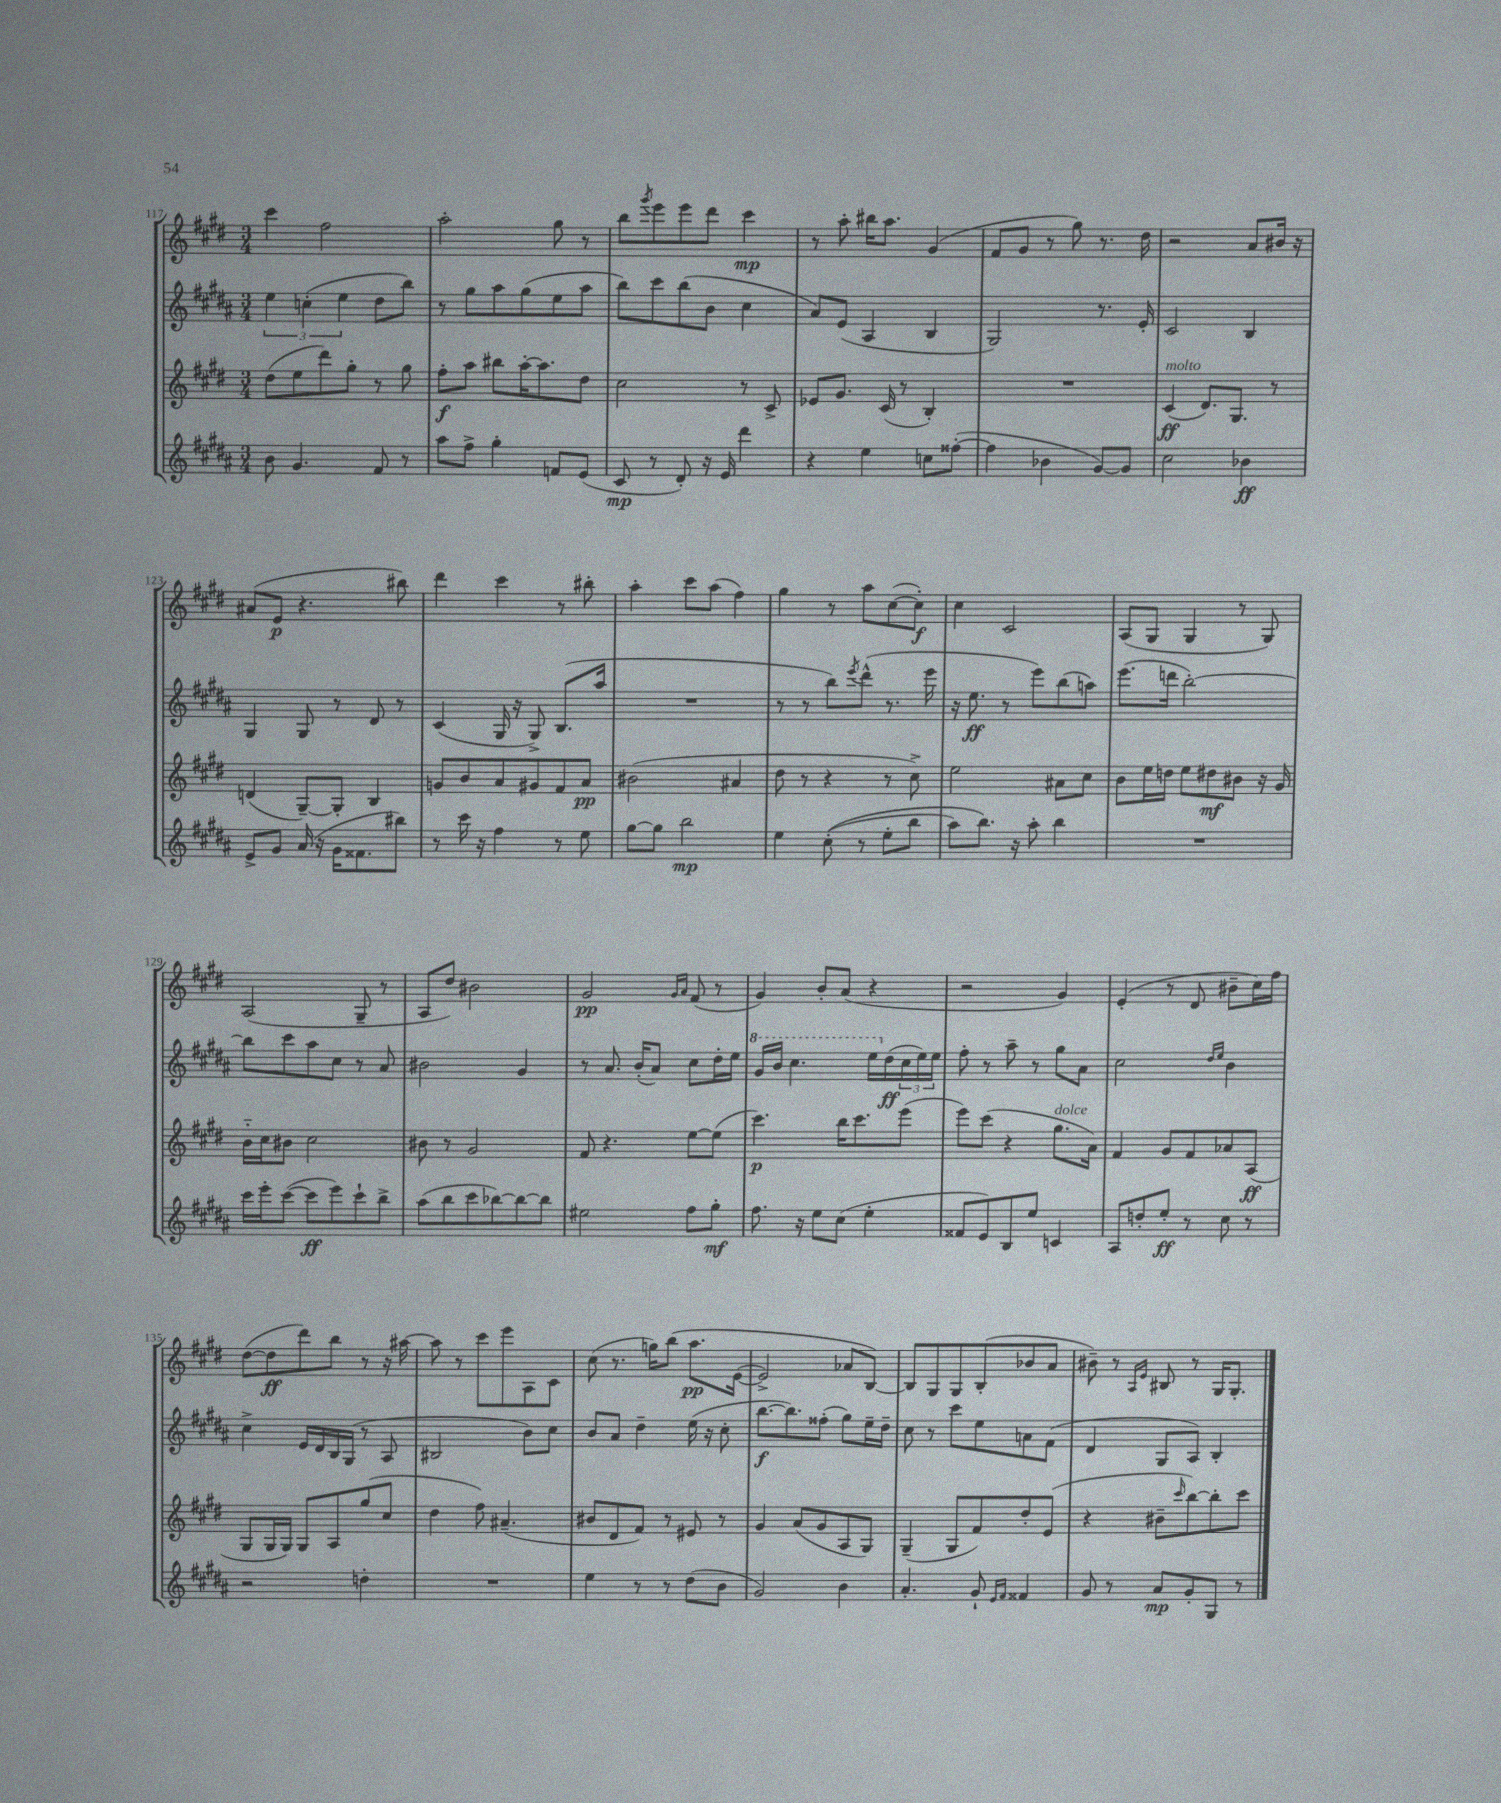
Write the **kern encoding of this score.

**kern	**kern	**kern	**kern
*staff4	*staff3	*staff2	*staff1
*clefG2	*clefG2	*clefG2	*clefG2
*k[f#c#g#d#a#]	*k[f#c#g#d#]	*k[f#c#g#d#a#]	*k[f#c#g#d#]
*M3/4	*M3/4	*M3/4	*M3/4
8b\	(8dd#\L	6ee\	4ccc#\
4.g#/	8ee\	.	.
.	.	(6cc'\	.
.	8ddd#\)	.	2ff#\
.	.	6ee\	.
.	8gg#'\J	.	.
8f#/	8r	8dd#\L	.
8r	8gg#\	8bb\J)	.
=	=	=	=
8aa#\L	8ff#'\L	8r	2aa'\
8ff#^\J	8aa\J	8gg#\L	.
4gg#'\	8bb#\L	8aa#\	.
.	[16aa'\K	(8gg#\	.
.	8.aa\]	.	.
8f/L	.	8ee\	8gg#\
(8e/J	8dd#\J	8aa#\J	8r
=	=	=	=
8c#/	2cc#\	8bb\L)	8bb\L
.	.	.	8qggg#/
8r	.	8ccc#\	8eee\
8d#'/)	.	(8bb\	8eee\
16r	.	8b\J	8ddd#\J
16e/	.	.	.
4ddd#\	8r	4cc#\	4ccc#\
.	8c#^/	.	.
=	=	=	=
4r	8e-/L	8a#/L)	8r
.	8.g#/J	(8e/J	8aa'\
4ee\	.	4A#/	16bb#\LK
.	(16c#/	.	8.aa\J
.	8r	.	.
8cc\L	4B'/)	4B/	(4g#/
([8ff##'\J	.	.	.
=	=	=	=
4ff##\]	2.r	2G#/)	8f#/L
.	.	.	8g#/J
4b-\	.	.	8r
.	.	.	8gg#\)
[8g#/L)	.	8.r	8.r
8g#/]J	.	.	.
.	.	16e'/	16dd#\
=	=	=	=
2cc#\	(4c#/	2c#/	2r
.	8.d#/L)	.	.
.	8.G#/J	.	.
4b-\	.	4B/	8a/L
.	8r	.	16b#/Jk
.	.	.	16r
=	=	=	=
8e^/L	(4d/	4G#/	(8a#/L
8g#/J	.	.	8e/J
(16a#/	[8G#~/L)	8G#/	4.r
16r	.	.	.
16g#\LK	8G#'/]J	8r	.
8.f##\	.	.	.
.	4B/	8d#/	.
8bb#\J)	.	8r	8bb#\)
=	=	=	=
8r	8g/L	(4c#/	4ddd#\
16ccc#\	8b/	.	.
16r	.	.	.
4ff#\	8a/	16G#/	4ccc#\
.	.	16r	.
.	8g#/	8G#^/)	.
8r	8f#/	(8.B/L	8r
8ee\	8a/J	.	8bb#'\
.	.	16aa#/Jk	.
=	=	=	=
[8gg#\L	(2b#\	2.r	4aa'\
8gg#\]J	.	.	.
2bb\	.	.	8ccc#\L
.	.	.	(8aa\J
.	4a#/	.	4ff#\)
=	=	=	=
4ee\	8dd#\	8r	4gg#\
.	8r	8r	.
&((8cc#'\	4r	8bb\L)	8r
.	.	8qeee/	.
8r	.	(8ddd#^^\J	8aa\L
8ee'\L	8r	8.r	([8cc#\
8bb\J	8cc#^\)	.	8cc#'\]J)
.	.	16eee\	.
=	=	=	=
8aa#\L)	2ee\	16r	4cc#\
.	.	8.ee\	.
8.bb\J&)	.	.	.
.	.	8r	2c#/
16r	.	.	.
8aa#'\	.	8eee\L)	.
4bb\	8a#\L	(8bb\	.
.	8cc#\J	8aa\J)	.
=	=	=	=
2.r	8b\L	(8.eee\L	(8A/L
.	16ee\L	.	8G#/J
.	16dd\JJ	16ddd\Jk	.
.	8ee\L	[2bb'\)	4G#/
.	8dd#\	.	.
.	8b#\J	.	8r
.	16r	.	8G#/)
.	16g#/	.	.
=	=	=	=
16ccc#\LL	16b'~\LL	8bb\]L	(2A/
16eee'\J	16cc#\J	.	.
([8ccc#\J	8b#\J	8ccc#\	.
8ccc#\]L	2cc#\	8aa#\	.
8eee\)	.	8cc#\J	.
8ccc#`\	.	8r	8G#~/
8bb^\J	.	8a#/	8r
=	=	=	=
(8aa#\L	8b#\	2b#\	8A/L
8bb\	8r	.	8dd#/J)
8ccc#\	2g#/	.	2b#\
[8bb-\)	.	.	.
8bb-\_	.	4g#/	.
8bb-\]J	.	.	.
=	=	=	=
2ee#\	8f#/	8r	2g#/
.	4.r	8.a#/	.
.	.	(16b'/LK	.
.	.	8a#/J)	.
.	.	.	16qqg#/LL
.	.	.	16qqa/JJ
8ff#\L	[8ee\L	8cc#\L	(8f#/
8gg#'\J	(8ee\]J	16dd#'\L	8r
.	.	16ee\JJ	.
=	=	=	=
8.ff#\	4.ccc#\)	16gg#/LL	4g#/)
.	.	16bb/JJ	.
.	.	4.ccc#\	.
16r	.	.	.
8ee\L	.	.	8b'/L
(8cc#\J	16bb\LK	.	(8a/J
.	8.ccc#\	.	.
4ee'\	.	16eee\LL	4r
.	.	(16dd#\	.
.	(8eee\J	24cc#\	.
.	.	24ee\)	.
.	.	24ee\JJ	.
=	=	=	=
8f##/L	8eee\L)	8ff#'\	2r
8e/)	(8ccc#\J	8r	.
8B/	4r	8aa#~\	.
8ee/J	.	8r	.
4c/	8.gg#\L	8gg#\L	4g#/)
.	.	8a#\J	.
.	16a\Jk)	.	.
=	=	=	=
8A#/L	4f#/	2cc#\	(4e'/
8dd'/	.	.	.
8ee'/J	8g#/L	.	8r
8r	8f#/	.	8d#/
.	.	16qqdd#/LL	.
.	.	16qqee/JJ	.
8cc#\	8a-/	4b\	8b#~\L
8r	(8A/J	.	16cc#\L)
.	.	.	16ff#\JJ
=	=	=	=
2r	8G#/L	4cc#^\	([8dd#\L
.	16G#/L	.	8dd#\]
.	16G#/JJ)	.	.
.	8G#/L	16e/LL	8ddd#\)
.	.	16d#/	.
.	8A/	16B/	8bb\J
.	.	(16G#/JJ	.
4dd'\	(8gg#/	8r	8r
.	8cc#/J	8A#/	16r
.	.	.	[16aa#\
=	=	=	=
2.r	4dd#\	2B#/	8aa#\]
.	.	.	8r
.	8ff#\)	.	8ccc#\L
.	(4.a#~/	.	8eee\
.	.	8b\L)	8A\
.	.	8cc#\J	8c#\J
=	=	=	=
4ee\	8b#/L	8b/L	(8cc#\
.	8d#/	8a#/J	8.r
8r	8f#/J)	4dd#~\	.
.	.	.	16gg\LK)
8r	8r	.	&(8bb\J
(8dd#\L	8e#/	(16ee\	8.aa\L
.	.	16r	.
8b\J	8r	8cc#'\	.
.	.	.	([16e\Jk
=	=	=	=
2g#/)	4g#/	[8.bb\L	2e^/])
.	.	8.bb\])	.
.	(8a/L	.	.
.	8g#/	(8ff##'\J	.
4b\	8A/	8gg#\L)	8a-/L
.	8G#/J)	16ee~\L	[8B/J&)
.	.	16dd#~\JJ	.
=	=	=	=
4.a#'/	(4G#~/	8cc#\	8B/]L
.	.	8r	8G#/
.	8G#/L	8ccc#\L	8G#/
8g#`/	8f#/)	8ee\	(8B'/
16qqe/LL	.	.	.
16qqf#/JJ	.	.	.
4f##/	8dd#'/	8a\	8b-/
.	(8e/J	(8f#\J	8a/J
=	=	=	=
8g#/	4r	4d#/	8b#~\)
8r	.	.	8r
.	.	.	16qqA/LL
.	.	.	16qqe/JJ
8a#/L	8b#~\L	8G#/L	8B#/
.	16qqccc#/	.	.
8g#'/	[8bb\)	8A#/J)	8r
8G#/J	8bb'\]	4B'/	16G#/LK
.	.	.	8.G#'/J
8r	8ccc#\J	.	.
==	==	==	==
*-	*-	*-	*-
